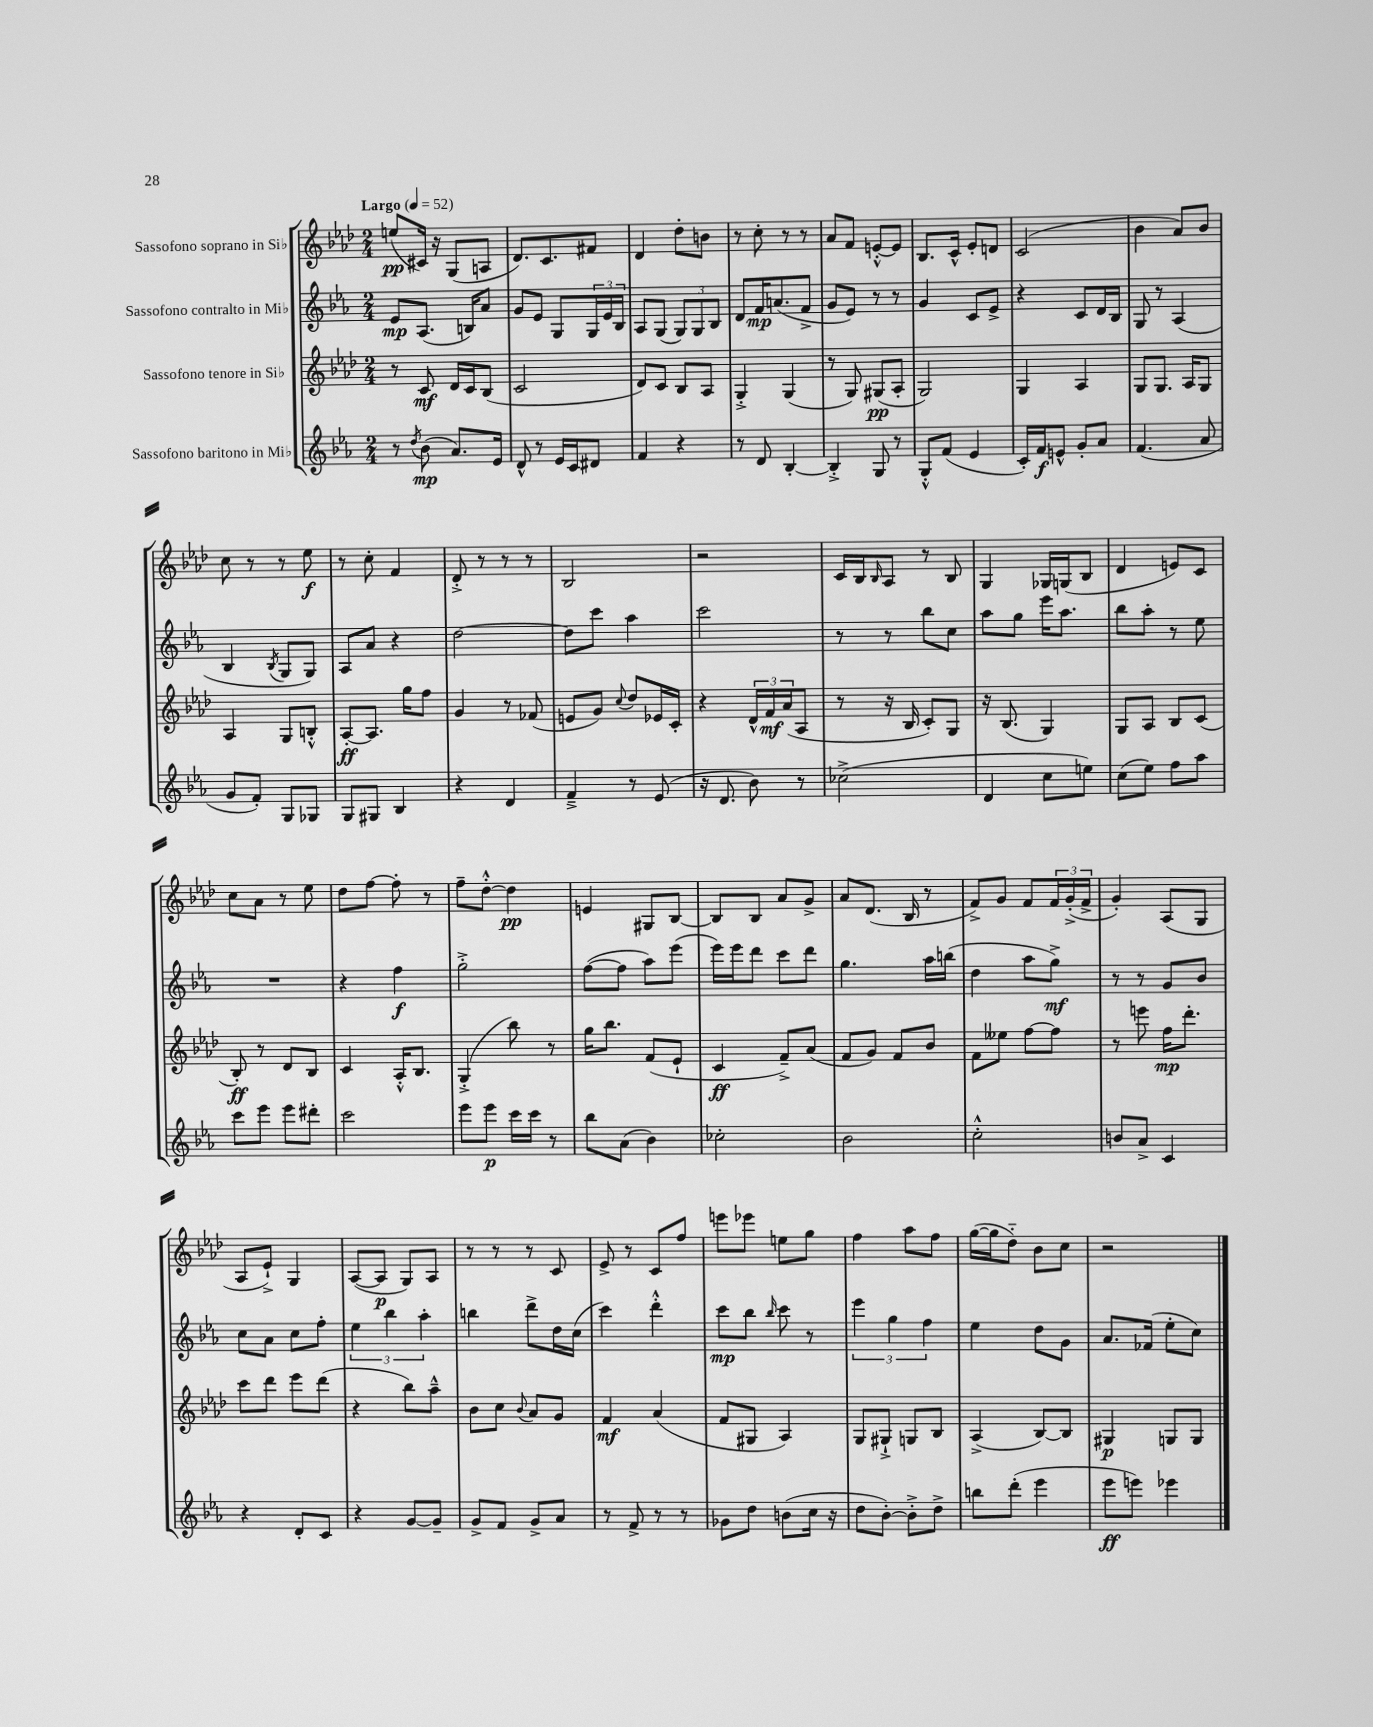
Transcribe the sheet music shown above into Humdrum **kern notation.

**kern	**dynam	**kern	**dynam	**kern	**dynam	**kern	**dynam
*part4	*part4	*part3	*part3	*part2	*part2	*part1	*part1
*staff4	*staff4	*staff3	*staff3	*staff2	*staff2	*staff1	*staff1
*I"Sassofono baritono in Mi♭	*	*I"Sassofono tenore in Si♭	*	*I"Sassofono contralto in Mi♭	*	*I"Sassofono soprano in Si♭	*
*clefG2	*	*clefG2	*	*clefG2	*	*clefG2	*
*k[b-e-a-]	*	*k[b-e-a-d-]	*	*k[b-e-a-]	*	*k[b-e-a-d-]	*
*M2/4	*	*M2/4	*	*M2/4	*	*M2/4	*
*MM52	*	*MM52	*	*MM52	*	*MM52	*
=1	=1	=1	=1	=1	=1	=1	=1
!	!	!	!	!	!	!LO:TX:a:B:t=Largo	!
8r	.	8r	.	8e-/L	mp	(8een/L	pp
8qdd/	.	.	.	.	.	.	.
(8b-\	mp	8c/	mf	(8.A-/J	.	16c#X/Jk)	.
.	.	.	.	.	.	16r	.
8.a-/L)	.	16d-/LL	.	.	.	(8G/L	.
.	.	16c/J	.	16Bn/KL)	.	.	.
.	.	(8B-/J	.	8a-/J	.	8An/J	.
16e-/Jk	.	.	.	.	.	.	.
=2	=2	=2	=2	=2	=2	=2	=2
8d^^/	.	2c/	.	8g/L	.	8.d-/L)	.
8r	.	.	.	8e-/J	.	.	.
.	.	.	.	.	.	8.c/	.
16e-/LL	.	.	.	8G/L	.	.	.
16c/J	.	.	.	.	.	.	.
8d#X/J	.	.	.	24G/L	.	8f#X/J	.
.	.	.	.	24e-/	.	.	.
.	.	.	.	24B-/JJ	.	.	.
=3	=3	=3	=3	=3	=3	=3	=3
4f/	.	8d-/L)	.	8A-/L	.	4d-/	.
.	.	8c/J	.	(8G/J	.	.	.
4r	.	8B-/L	.	12G/L)	.	8dd-'\L	.
.	.	.	.	12G/	.	.	.
.	.	8A-/J	.	.	.	8bn\J	.
.	.	.	.	12B-/J	.	.	.
=4	=4	=4	=4	=4	=4	=4	=4
8r	.	4G'^/	.	8d/L	.	8r	.
8d/	.	.	.	16f/K	mp	8cc'\	.
.	.	.	.	(8.an/	.	.	.
[4B-'/	.	(4G/	.	.	.	8r	.
.	.	.	.	8f^/J	.	8r	.
=5	=5	=5	=5	=5	=5	=5	=5
4B-'^/]	.	8r	.	8g/L	.	8a-/L	.
.	.	8G/)	.	8e-/J)	.	8f/J	.
8G/	.	(8G#X/L	pp	8r	.	[8en'^^/L	.
8r	.	8A-'/J	.	8r	.	8e/J]	.
=6	=6	=6	=6	=6	=6	=6	=6
8G'^^/L	.	2G/)	.	4g/	.	8.B-/L	.
(8f/J	.	.	.	.	.	.	.
.	.	.	.	.	.	16c^^/Jk	.
4e-/	.	.	.	8c/L	.	8e-'/L	.
.	.	.	.	8e-^/J	.	8dn/J	.
=7	=7	=7	=7	=7	=7	=7	=7
16c'/LL)	.	4G/	.	4r	.	(2c/	.
16f/J	f	.	.	.	.	.	.
8en^^/J	.	.	.	.	.	.	.
8g'/L	.	4A-/	.	8c/L	.	.	.
8a-/J	.	.	.	16d/L	.	.	.
.	.	.	.	16B-/JJ	.	.	.
=8	=8	=8	=8	=8	=8	=8	=8
(4.f/	.	8G/L	.	8G/	.	4b-\	.
.	.	8.G/J	.	8r	.	.	.
.	.	.	.	(4A-/	.	8a-/L)	.
.	.	16A-/KL	.	.	.	.	.
8a-/	.	8G/J	.	.	.	8b-/J	.
!!LO:LB:g=z
=9	=9	=9	=9	=9	=9	=9	=9
8g/L	.	4A-/	.	4B-/	.	8cc\	.
8f'/J)	.	.	.	.	.	8r	.
.	.	.	.	8qB-/	.	.	.
8G/L	.	8G/L	.	8G/L	.	8r	.
8G-X/J	.	8Bn'^^/J	.	8G/J)	.	8ee-\	f
=10	=10	=10	=10	=10	=10	=10	=10
8G/L	.	[8A-'/L	ff	8A-/L	.	8r	.
8G#X/J	.	8.A-/J]	.	8a-/J	.	8cc'\	.
4B-/	.	.	.	4r	.	4f/	.
.	.	16gg\KL	.	.	.	.	.
.	.	8ff\J	.	.	.	.	.
=11	=11	=11	=11	=11	=11	=11	=11
4r	.	4g/	.	[2dd\	.	8d-'^/	.
.	.	.	.	.	.	8r	.
4d/	.	8r	.	.	.	8r	.
.	.	(8f-X/	.	.	.	8r	.
=12	=12	=12	=12	=12	=12	=12	=12
4f~^/	.	8en/L	.	8dd\L]	.	2B-/	.
.	.	8g/J)	.	8ccc\J	.	.	.
.	.	8qqcc/	.	.	.	.	.
8r	.	8dd-/L	.	4aa-\	.	.	.
(8e-/	.	16e-X/L	.	.	.	.	.
.	.	16c'/JJ	.	.	.	.	.
=13	=13	=13	=13	=13	=13	=13	=13
16r	.	4r	.	2ccc\	.	2r	.
8.d/	.	.	.	.	.	.	.
8b-\)	.	24d-^^/LL	.	.	.	.	.
.	.	24f/	mf	.	.	.	.
.	.	(24a-/J	.	.	.	.	.
8r	.	8A-/J	.	.	.	.	.
=14	=14	=14	=14	=14	=14	=14	=14
(2cc-X^\	.	8r	.	8r	.	16c/LL	.
.	.	.	.	.	.	16B-/J	.
.	.	.	.	.	.	16qqB-/	.
.	.	16r	.	8r	.	8A-/J	.
.	.	16B-/	.	.	.	.	.
.	.	8c'/L)	.	8bb-\L	.	8r	.
.	.	8G/J	.	8cc\J	.	8B-/	.
=15	=15	=15	=15	=15	=15	=15	=15
4d/	.	16r	.	8aa-\L	.	4G/	.
.	.	(8.B-/	.	.	.	.	.
.	.	.	.	8gg\J	.	.	.
8cc\L	.	4G/)	.	16eee-\KL	.	16G-X/LL	.
.	.	.	.	8.aa-\J	.	(16Gn/J	.
8een\J)	.	.	.	.	.	8B-/J	.
=16	=16	=16	=16	=16	=16	=16	=16
(8cc\L	.	8G/L	.	8bb-\L	.	4d-/	.
8ee-\J)	.	8A-/J	.	8aa-'\J	.	.	.
8ff\L	.	8B-/L	.	8r	.	8en/L)	.
8aa-\J	.	(8c/J	.	8ee-\	.	8c/J	.
!!LO:LB:g=z
=17	=17	=17	=17	=17	=17	=17	=17
8ccc\L	.	8B-'/)	ff	2r	.	8cc\L	.
8eee-\J	.	8r	.	.	.	8a-\J	.
8eee-\L	.	8d-/L	.	.	.	8r	.
8ddd#X'\J	.	8B-/J	.	.	.	8ee-\	.
=18	=18	=18	=18	=18	=18	=18	=18
2ccc\	.	4c/	.	4r	.	8dd-\L	.
.	.	.	.	.	.	[8ff\J	.
.	.	16A-'^^/KL	.	4ff\	f	8ff'\]	.
.	.	8.B-/J	.	.	.	.	.
.	.	.	.	.	.	8r	.
=19	=19	=19	=19	=19	=19	=19	=19
8eee-\L	.	(4G'^/	.	2gg'^\	.	8ff~\L	.
8eee-\J	p	.	.	.	.	[8dd-'^^\J	.
16ccc\LL	.	8bb-\)	.	.	.	4dd-\]	pp
16ccc\JJ	.	.	.	.	.	.	.
8r	.	8r	.	.	.	.	.
=20	=20	=20	=20	=20	=20	=20	=20
8bb-\L	.	16gg\KL	.	([8ff\L	.	4en/	.
.	.	8.bb-\J	.	.	.	.	.
(8a-\J	.	.	.	8ff\J]	.	.	.
4b-\)	.	(8f/L	.	8aa-\L)	.	8G#X/L	.
.	.	8e-`/J	.	(8eee-\J	.	[8B-/J	.
=21	=21	=21	=21	=21	=21	=21	=21
2cc-X'\	.	4c/	ff	16eee-\LL)	.	8B-/L]	.
.	.	.	.	16eee-\J	.	.	.
.	.	.	.	8ddd\J	.	8B-/J	.
.	.	8f~^/L)	.	8ccc\L	.	8a-/L	.
.	.	(8a-/J	.	8ddd\J	.	8g^/J	.
=22	=22	=22	=22	=22	=22	=22	=22
2b-\	.	8f/L	.	4.gg\	.	8a-/L	.
.	.	8g/J)	.	.	.	(8.d-/J	.
.	.	8f/L	.	.	.	.	.
.	.	.	.	.	.	16B-/	.
.	.	8b-/J	.	16aa-\LL	.	8r	.
.	.	.	.	(16bbn\JJ	.	.	.
=23	=23	=23	=23	=23	=23	=23	=23
2cc'^^\	.	8f\L	.	4dd\	.	8f^/L)	.
.	.	8ee--X\J	.	.	.	8g/J	.
.	.	[8ff\L	.	8aa-\L	.	8f/L	.
.	.	8ff\J]	.	8gg^\J)	mf	24f/L	.
.	.	.	.	.	.	(24g'^/	.
.	.	.	.	.	.	24f^/JJ	.
=24	=24	=24	=24	=24	=24	=24	=24
8bn/L	.	8r	.	8r	.	4g'/)	.
8a-^/J	.	8eeen\	.	8r	.	.	.
4c/	.	16ff\KL	mp	8g/L	.	(8A-/L	.
.	.	8.ddd-'\J	.	.	.	.	.
.	.	.	.	8b-/J	.	8G/J	.
!!LO:LB:g=z
=25	=25	=25	=25	=25	=25	=25	=25
4r	.	8ccc\L	.	8cc\L	.	8A-/L	.
.	.	8ddd-\J	.	8a-\J	.	8e-`^/J)	.
8d'/L	.	8eee-\L	.	8cc\L	.	4G/	.
8c/J	.	(8ddd-\J	.	8ff'\J	.	.	.
=26	=26	=26	=26	=26	=26	=26	=26
4r	.	4r	.	6ee-\	.	([8A-/L	.
.	.	.	.	.	.	8A-/J]	p
.	.	.	.	6bb-\	.	.	.
[8g/L	.	8bb-\L)	.	.	.	8G/L)	.
.	.	.	.	6aa-'\	.	.	.
8g~/J]	.	8aa-~^^\J	.	.	.	8A-/J	.
=27	=27	=27	=27	=27	=27	=27	=27
8g^/L	.	8b-\L	.	4bbn\	.	8r	.
8f/J	.	8cc\J	.	.	.	8r	.
.	.	8qqb-/	.	.	.	.	.
8g^/L	.	8a-/L	.	8ddd^\L	.	8r	.
8a-/J	.	8g/J	.	16dd\L	.	8c/	.
.	.	.	.	(16cc\JJ	.	.	.
=28	=28	=28	=28	=28	=28	=28	=28
8r	.	4f/	mf	4ccc\)	.	8e-^/	.
8f^/	.	.	.	.	.	8r	.
8r	.	(4a-/	.	4ddd'^^\	.	8c/L	.
8r	.	.	.	.	.	8ff/J	.
=29	=29	=29	=29	=29	=29	=29	=29
8g-X\L	.	8f/L	.	8ccc\L	mp	8eeen\L	.
8dd\J	.	8G#X/J	.	8bb-\J	.	8eee-X\J	.
.	.	.	.	16qqbb-/	.	.	.
(8bn\L	.	4A-/)	.	8ccc\	.	8een\L	.
16cc\Jk	.	.	.	8r	.	8gg\J	.
16r	.	.	.	.	.	.	.
=30	=30	=30	=30	=30	=30	=30	=30
8dd\L	.	8G/L	.	6eee-\	.	4ff\	.
[8b-'\J)	.	8G#X`^/J	.	.	.	.	.
.	.	.	.	6gg\	.	.	.
8b-'^\L]	.	8Gn/L	.	.	.	8aa-\L	.
.	.	.	.	6ff\	.	.	.
8dd^\J	.	8B-/J	.	.	.	8ff\J	.
=31	=31	=31	=31	=31	=31	=31	=31
8bbn\L	.	(4A-^/	.	4ee-\	.	([16gg\LL	.
.	.	.	.	.	.	16gg\J]	.
(8ddd'\J	.	.	.	.	.	8dd-\J)	.
4eee-\	.	[8B-/L)	.	8dd\L	.	8b-\L	.
.	.	8B-/J]	.	8g\J	.	8cc\J	.
=32	=32	=32	=32	=32	=32	=32	=32
8eee-\L	ff	4G#X/	p	8.a-/L	.	2r	.
8eeen\J)	.	.	.	.	.	.	.
.	.	.	.	(16f-X/Jk	.	.	.
4eee-X\	.	8Gn/L	.	8ee-'\L	.	.	.
.	.	8G/J	.	8cc\J)	.	.	.
==	==	==	==	==	==	==	==
*-	*-	*-	*-	*-	*-	*-	*-
